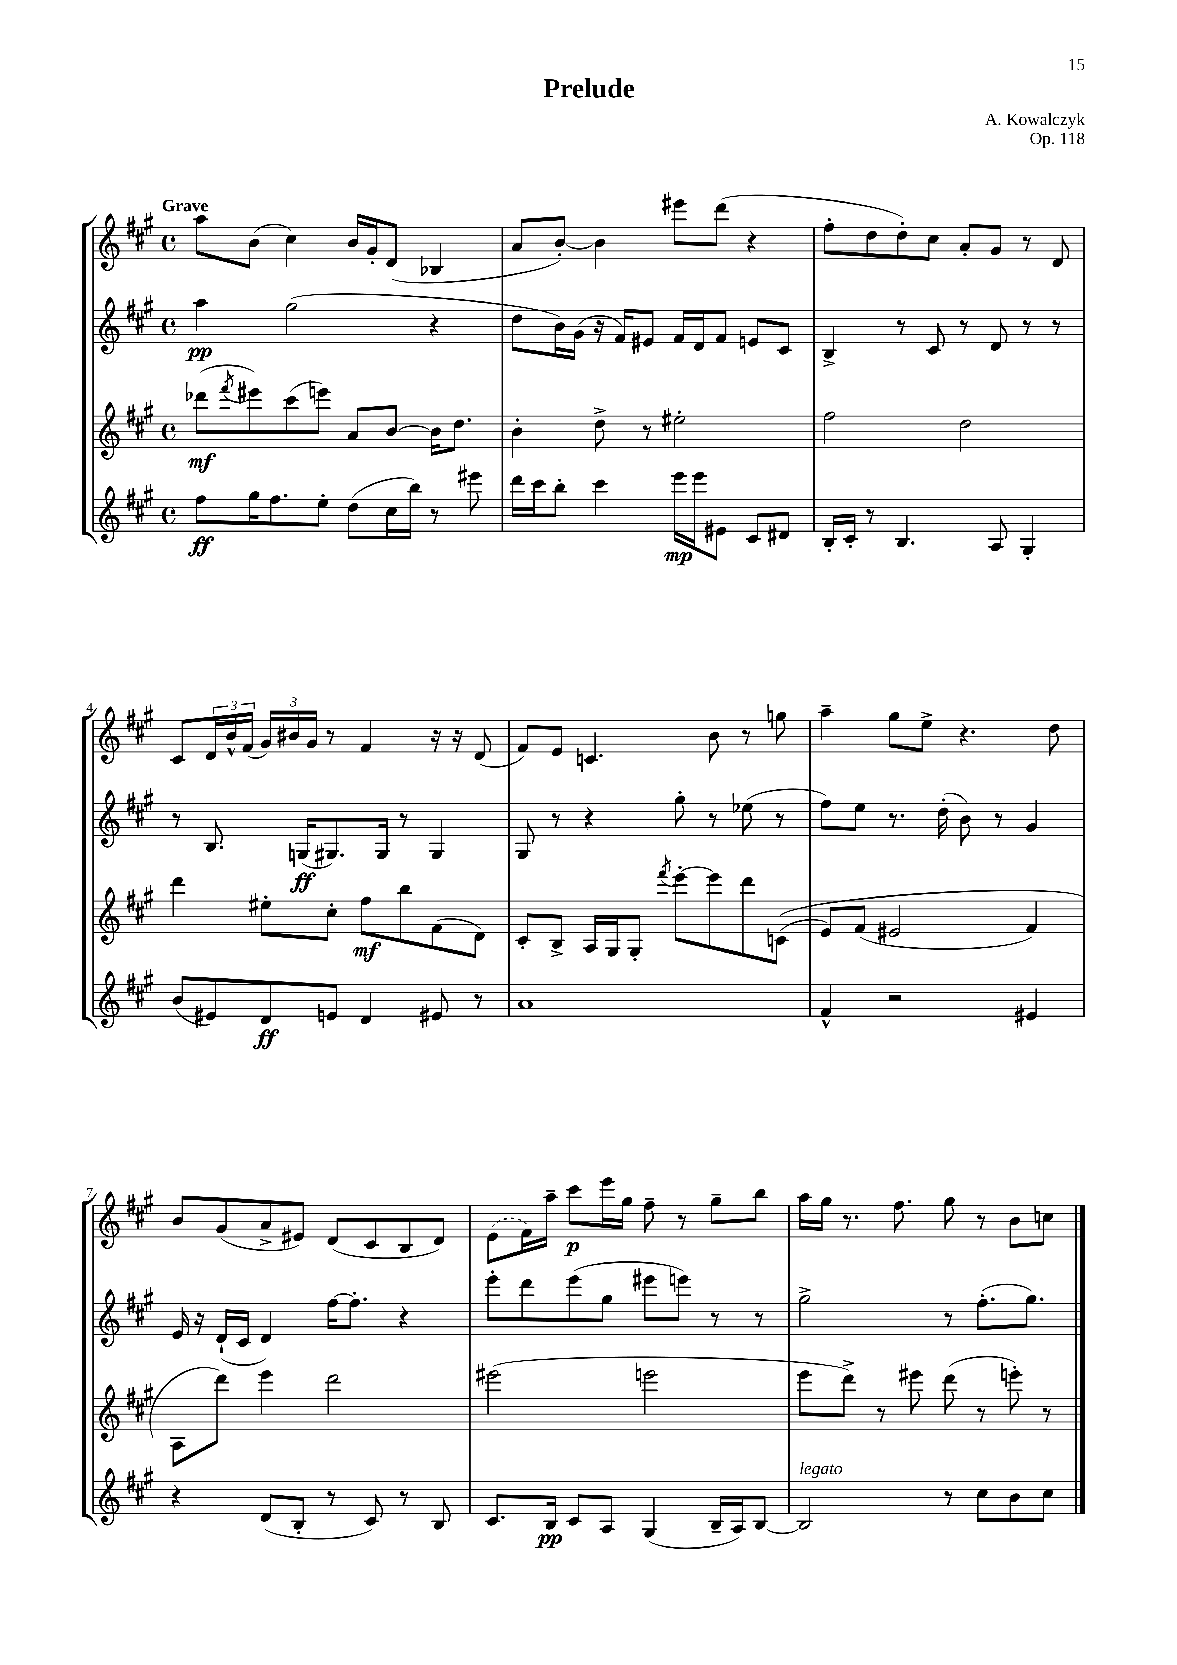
\header { title = "Prelude" composer = "A. Kowalczyk" opus = "Op. 118" }
<<
\new StaffGroup <<
\new Staff = "s0" {
    \clef treble \key a \major \defaultTimeSignature \time 4/4 \tempo "Grave"
    a''8 b'8( cis''4) b'16 gis'16-. d'8( bes4 |
    a'8 b'8~-.) b'4 eis'''8 d'''8( r4 |
    fis''8-. d''8 d''8-.) cis''8 a'8-. gis'8 r8 d'8 |
    cis'8 \tuplet 3/2 { d'16 b'16-^ fis'16( } \tuplet 3/2 { gis'16) bis'16 gis'16 } r8 fis'4 r16 r16 d'8( |
    fis'8) e'8 c'4. b'8 r8 g''8 |
    a''4-- gis''8 e''8-> r4. d''8 |
    b'8 gis'8( a'8-> eis'8) d'8( cis'8 b8 d'8) |
    \once \slurDashed e'8( fis'16) a''16-- cis'''8\p e'''16 gis''16 fis''8-- r8 gis''8-- b''8 |
    a''16 gis''16 r8. fis''8. gis''8 r8 b'8 c''8 \bar "|." |
}
\new Staff = "s1" {
    \clef treble \key a \major \defaultTimeSignature \time 4/4
    a''4\pp gis''2( r4 |
    d''8 b'16) gis'16( r16 fis'16) eis'8 fis'16 d'16 fis'8 e'8 cis'8 |
    b4-> r8 cis'8 r8 d'8 r8 r8 |
    r8 b8. g16\ff( gis8.) gis16 r8 gis4 |
    gis8 r8 r4 gis''8-. r8 ees''8( r8 |
    fis''8) e''8 r8. d''16-.( b'8) r8 gis'4 |
    e'16 r16 d'16-!( cis'16 d'4) fis''16~ fis''8.-. r4 |
    e'''8-. d'''8 e'''8( gis''8 eis'''8 e'''8) r8 r8 |
    gis''2-> r8 fis''8.-.( gis''8.) \bar "|." |
}
\new Staff = "s2" {
    \clef treble \key a \major \defaultTimeSignature \time 4/4
    des'''8\mf( \acciaccatura { fis'''8 } eis'''8) cis'''8( e'''8) a'8 b'8~ b'16 d''8. |
    b'4-. d''8-> r8 eis''2-. |
    fis''2 d''2 |
    d'''4 eis''8-. cis''8-. fis''8\mf b''8 fis'8( d'8) |
    cis'8-. b8-> a16 gis16 gis8-. \acciaccatura { fis'''8 } e'''8~-. e'''8 d'''8 c'8(\( |
    e'8) fis'8( eis'2 fis'4) |
    a8 d'''8\) e'''4 d'''2 |
    eis'''2( e'''2 |
    e'''8 d'''8->) r8 eis'''8 d'''8( r8 e'''8-.) r8 \bar "|." |
}
\new Staff = "s3" {
    \clef treble \key a \major \defaultTimeSignature \time 4/4
    fis''8\ff gis''16 fis''8. e''8-. d''8( cis''16 b''16) r8 eis'''8 |
    d'''16 cis'''16 b''8-. cis'''4 e'''16\mp e'''16 eis'8 cis'8 dis'8 |
    b16-. cis'16-. r8 b4. a8 gis4-. |
    b'8( eis'8) d'8\ff e'8 d'4 eis'8 r8 |
    a'1 |
    fis'4-^ r2 eis'4 |
    r4 d'8( b8-. r8 cis'8) r8 b8 |
    cis'8. b16\pp cis'8 a8 gis4( b16-- a16) b8~ |
    b2^\markup { \italic "legato" } r8 cis''8 b'8 cis''8 \bar "|." |
}
>>
>>
